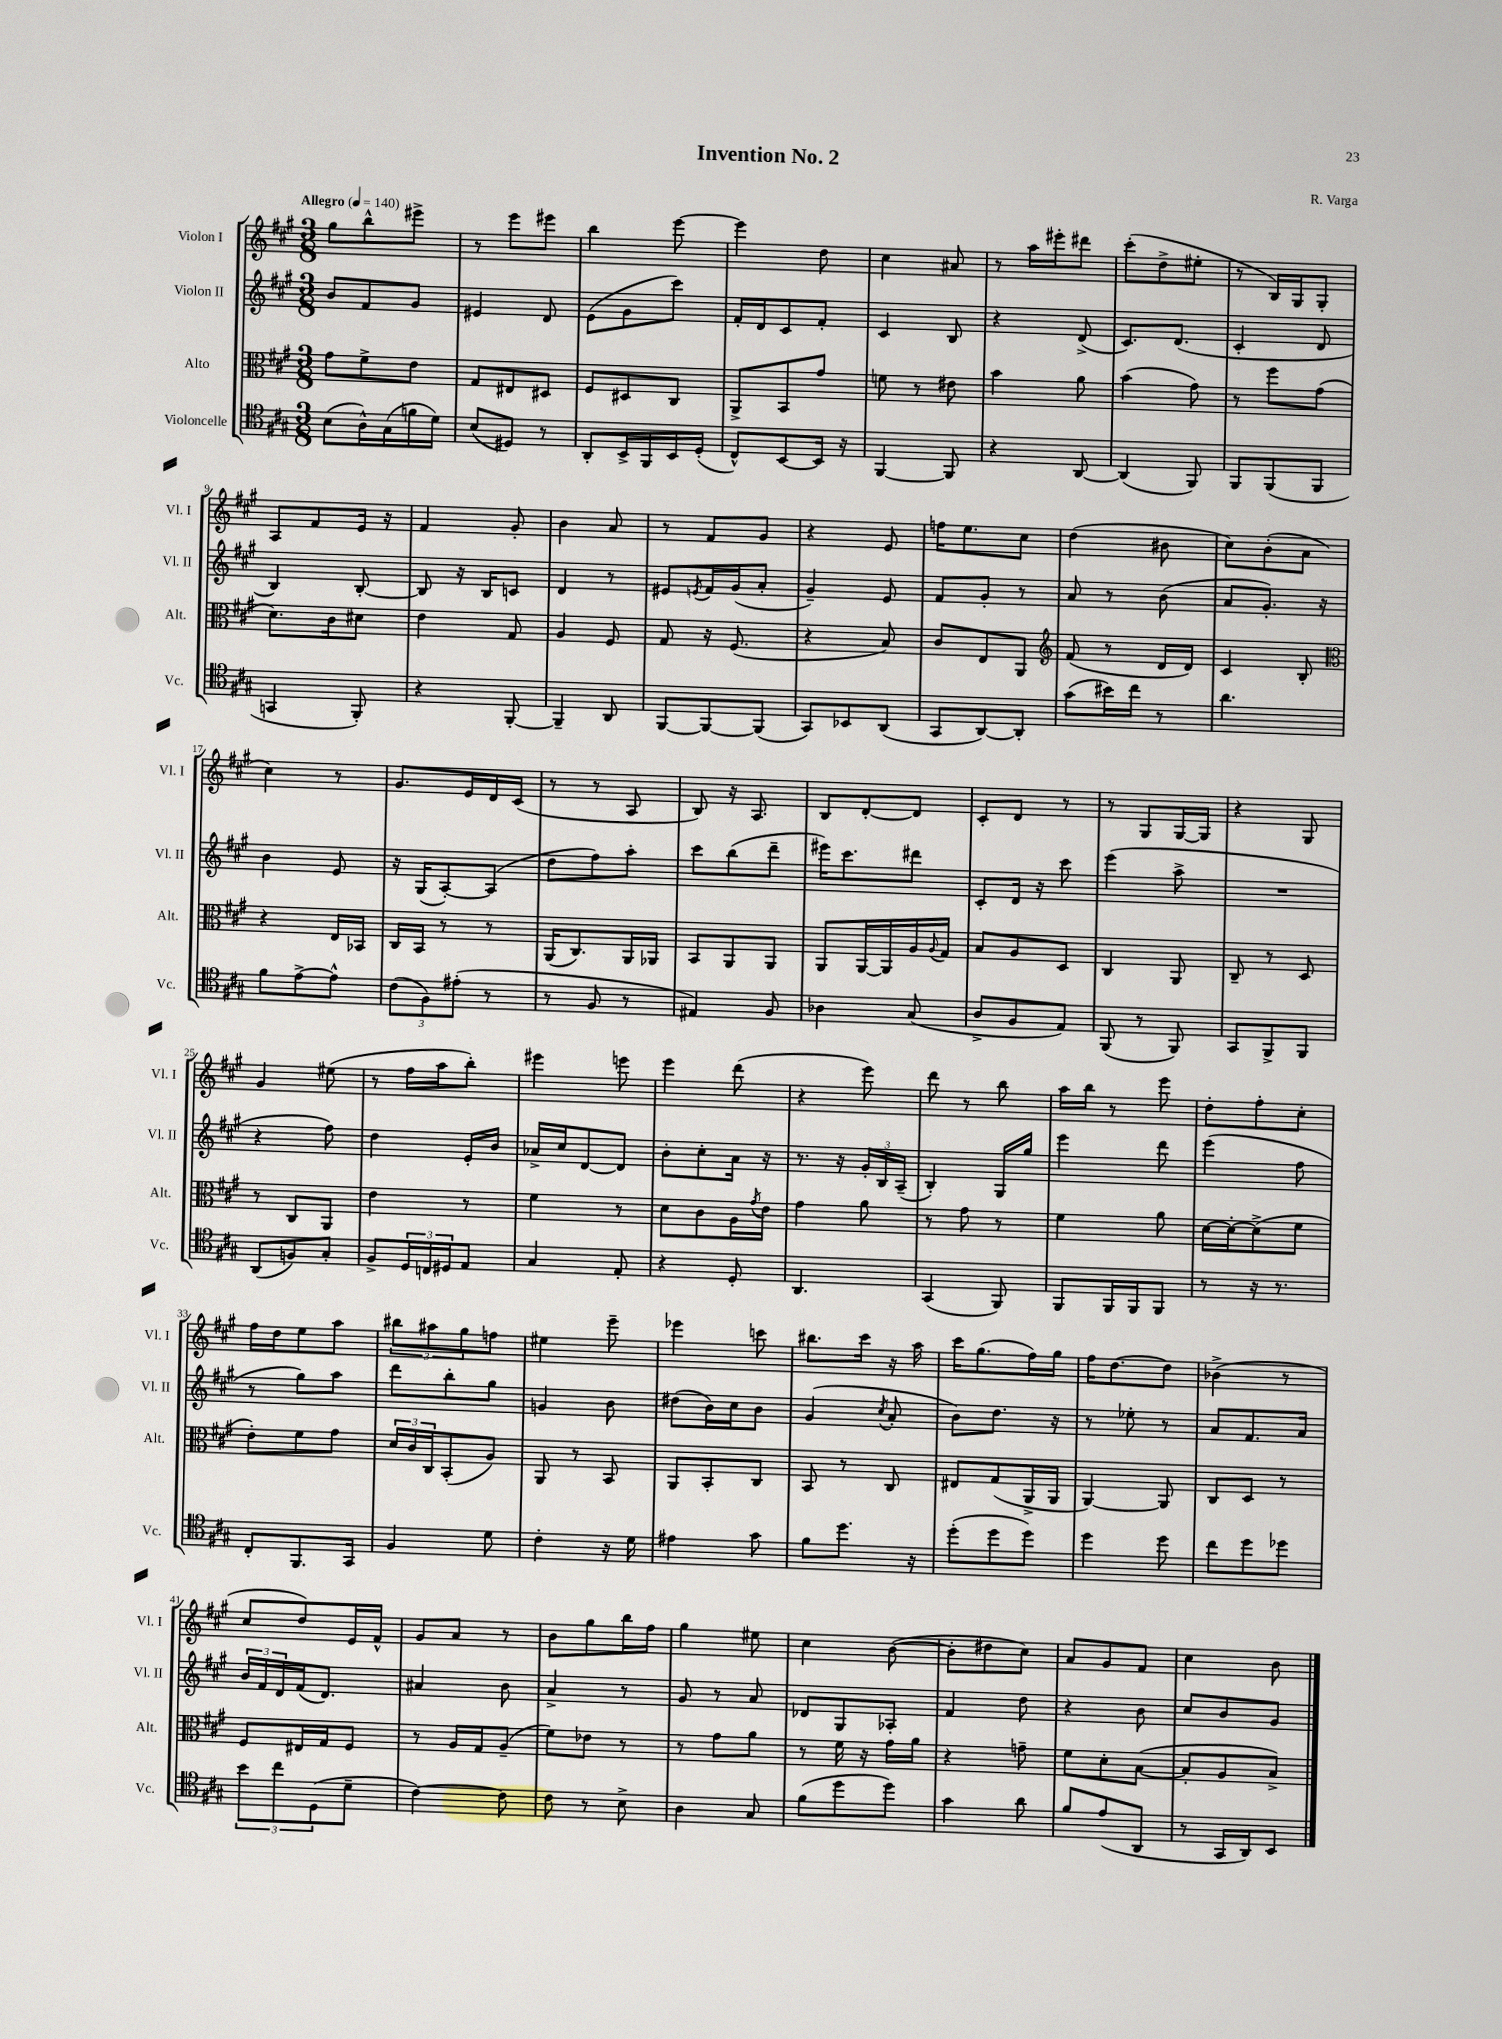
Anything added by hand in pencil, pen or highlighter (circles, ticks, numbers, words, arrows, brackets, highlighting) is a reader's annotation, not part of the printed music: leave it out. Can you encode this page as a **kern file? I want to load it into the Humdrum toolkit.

**kern	**kern	**kern	**kern
*staff4	*staff3	*staff2	*staff1
*clefC4	*clefC3	*clefG2	*clefG2
*k[f#c#g#]	*k[f#c#g#]	*k[f#c#g#]	*k[f#c#g#]
*M3/8	*M3/8	*M3/8	*M3/8
*MM140	*MM140	*MM140	*MM140
(8B	8g#	8b	8gg#
16A^^)	8f#^	8f#	8bb^^
(16G#	.	.	.
16f	8e	8g#	8eee#^
16d)	.	.	.
=	=	=	=
(8B	8G#	4e#	8r
8D#)	8E#	.	8eee
8r	8D#	8d	8eee#
=	=	=	=
8AA'	8F#	(8e	4bb
16BB^	8D#	8g#	.
16FF#	.	.	.
16BB	8C#	8ccc#)	[8eee
(16D'	.	.	.
=	=	=	=
8C#^^)	8AA^	16f#'	4eee]
.	.	16d	.
[8BB	8BB	8c#	.
16BB]	8g#	8f#'	8dd
16r	.	.	.
=	=	=	=
[4FF#	8f	4c#	4cc#
.	8r	.	.
8FF#]	8e#	8B	8a#
=	=	=	=
4r	4b	4r	8r
.	.	.	16aa
.	.	.	16eee#'
[8AA	8a	(8d^	8ddd#
=	=	=	=
(4AA]	(4b	8.c#)	(8ccc#'
.	.	.	8dd^
.	.	(8.d	.
8FF#)	8g#)	.	8ee#'
=	=	=	=
8FF#	8r	4c#'	8r
(8FF#	8ff#	.	16B)
.	.	.	16G#
8FF#	(8g#	8d	8G#'
=	=	=	=
4GG	8.d)	4B)	8A
.	.	.	8f#
.	16c#	.	.
8FF#')	8d#	[8B'	16e
.	.	.	16r
=	=	=	=
4r	4e	8B]	4f#
.	.	16r	.
.	.	16B	.
[8FF#'	8G#	8c	8g#'
=	=	=	=
4FF#~]	4A	4d	4b
8AA	8F#	8r	8a
=	=	=	=
[8FF#	8G#	8e#	8r
.	.	8qe	.
8FF#_	16r	16f#	8f#
.	(8.F#	(16g#	.
(8FF#]	.	8a'	8g#
=	=	=	=
8GG#)	4r	4g#~)	4r
8BB-	.	.	.
(8AA	8B)	8e	8e
=	=	=	=
8GG#	8c#	8f#	16ff
.	.	.	8.ee
[8AA)	8E	8g#'	.
8AA']	8AA	8r	8cc#
=	=	=	=
*	*clefG2	*	*
(8g#	(8f#	8a	(4dd
16b#)	8r	8r	.
16cc#	.	.	.
8r	16d	(8b	8b#
.	16d)	.	.
=	=	=	=
4.a	4c#	8a	8cc#)
.	.	8.g#')	(8b'
.	8B'	.	8a
.	.	16r	.
=	=	=	=
*	*clefC3	*	*
8f#	4r	4b	4cc#)
[8e^	.	.	.
8e^^]	16E	8e	8r
.	16BB-	.	.
=	=	=	=
(12c#	16C#	16r	8.g#
.	16BB	(16G#	.
12F#)	.	.	.
.	8r	[8A')	.
(12e#'	.	.	.
.	.	.	16e
8r	8r	(8A]	16d
.	.	.	(16c#
=	=	=	=
8r	(16AA	8dd	8r
.	8.C#)	.	.
8F#	.	8ff#)	8r
8r	16AA	8aa'	8A
.	16AA-	.	.
=	=	=	=
4E#)	8BB	8ccc#	8B)
.	8AA	(8bb	16r
.	.	.	8.A
8F#	8AA	8ddd~	.
=	=	=	=
4A-	8AA	16eee#)	8B
.	.	8.ccc#	.
.	[16AA	.	[8d'
.	16AA]	.	.
(8G#	16A	8ddd#	8d]
.	8qqA	.	.
.	16G#	.	.
=	=	=	=
8A^	8B	8c#'	8c#'
8F#	8A	16d	8d
.	.	16r	.
8E)	8D	8ccc#	8r
=	=	=	=
(8FF#	4C#	(4eee	8r
8r	.	.	8G#
8FF#)	8AA	8aa^	[16G#
.	.	.	16G#]
=	=	=	=
8GG#	8C#~	4.r	4r
8FF#^	8r	.	.
8FF#	8D	.	8G#
=	=	=	=
(8AA	8r	4r	4g#
8F)	8C#	.	.
8G#'	8AA	8ff#)	(8ee#
=	=	=	=
8F#^	4e	4dd	8r
24D	.	.	16ff#
24C	.	.	.
.	.	.	16aa
24D#	.	.	.
8E	8r	16e'	8bb')
.	.	16b	.
=	=	=	=
4G#	4f#	16a-^	4eee#
.	.	16cc#	.
.	.	[8d	.
8E'	8r	8d]	8eee
=	=	=	=
4r	8d	8b'	4eee
.	8c#	8cc#'	.
8D'	16A	16a	(8ddd
.	8qg#	.	.
.	16e	16r	.
=	=	=	=
4.AA	4g#	8.r	4r
.	.	16r	.
.	8a	24g#'	8eee)
.	.	24B	.
.	.	(24A~	.
=	=	=	=
(4GG#	8r	4B')	8ddd
.	8g#	.	8r
8FF#)	8r	16G#	8bb
.	.	16gg#	.
=	=	=	=
8FF#	4f#	4eee	16aa
.	.	.	16bb
16FF#	.	.	8r
16FF#	.	.	.
8FF#	8a	8ddd	8eee
=	=	=	=
8r	[16d	(4eee	8dd'
.	16d'_	.	.
16r	(8d^]	.	8ff#'
8.r	.	.	.
.	8f#	8ff#	8cc#'
=	=	=	=
8C#'	8e')	8r	16ff#
.	.	.	16dd
8.FF#	8f#	8gg#)	8ee
.	8g#	8aa	8aa
16GG#	.	.	.
=	=	=	=
4F#	24d	8ddd	12bb#
.	24c#	.	.
.	24C#	.	12aa#
.	(8BB'	8bb'	.
.	.	.	12gg#
8d	8A)	8gg#	8ff
=	=	=	=
4c#'	8AA	4g	4ee#
.	8r	.	.
16r	8BB	8b	8eee~
16d	.	.	.
=	=	=	=
4e#	8AA	(8dd#	4eee-
.	8BB'	16b)	.
.	.	16cc#	.
8g#	8C#	8b	8ccc
=	=	=	=
8f#	8BB	(4g#	8.bb#
8.dd	8r	.	.
.	.	.	16ccc#
.	.	8qcc#	.
.	8C#	8a'	16r
16r	.	.	16aa
=	=	=	=
(8dd'	8E#	8b)	16ccc#
.	.	.	(8.gg#
8dd	(8G#	8.dd	.
8dd)	16AA^	.	16ff#)
.	16AA	16r	16gg#
=	=	=	=
4dd	[4AA)	8r	16ff#
.	.	.	[8.dd
.	.	8ee-'	.
8dd	8AA]	8r	8dd]
=	=	=	=
8cc#	8C#	8a	(4b-^
8dd	8D	8.f#	.
8dd-	8r	.	8r
.	.	16a	.
=	=	=	=
12b	8F#	24b	8cc#
.	.	24f#	.
12cc#	.	24d	.
.	16E#	(16f#	8dd)
(12D	.	.	.
.	16G#	8.d)	.
8d~	8F#	.	16e
.	.	.	16f#^^
=	=	=	=
[4c#)	8r	4a#	8g#
.	16A	.	8a
.	16G#	.	.
8c#]	(8A~	8b	8r
=	=	=	=
8c#	8f#)	4a^	8b
8r	8e-	.	8gg#
8B^	8r	8r	16bb
.	.	.	16ff#
=	=	=	=
4A	8r	8g#	4gg#
.	8g#	8r	.
8G#	8a	8a	8ee#
=	=	=	=
(8f#	8r	8d-	4cc#
8dd	16f#	8G#	.
.	16r	.	.
8dd)	16g#	8A-'	([8b
.	16a	.	.
=	=	=	=
4g#	4r	4f#	8b']
.	.	.	8dd#
8a	8g~	8dd	8cc#)
=	=	=	=
8f#	8f#	4r	8a
(8e	8d'	.	8g#
8AA	([8B	8b	8f#
=	=	=	=
8r	8B']	8cc#	4cc#
16GG#	8A	8b	.
16AA)	.	.	.
8BB	8B^)	8g#	8b
==	==	==	==
*-	*-	*-	*-
